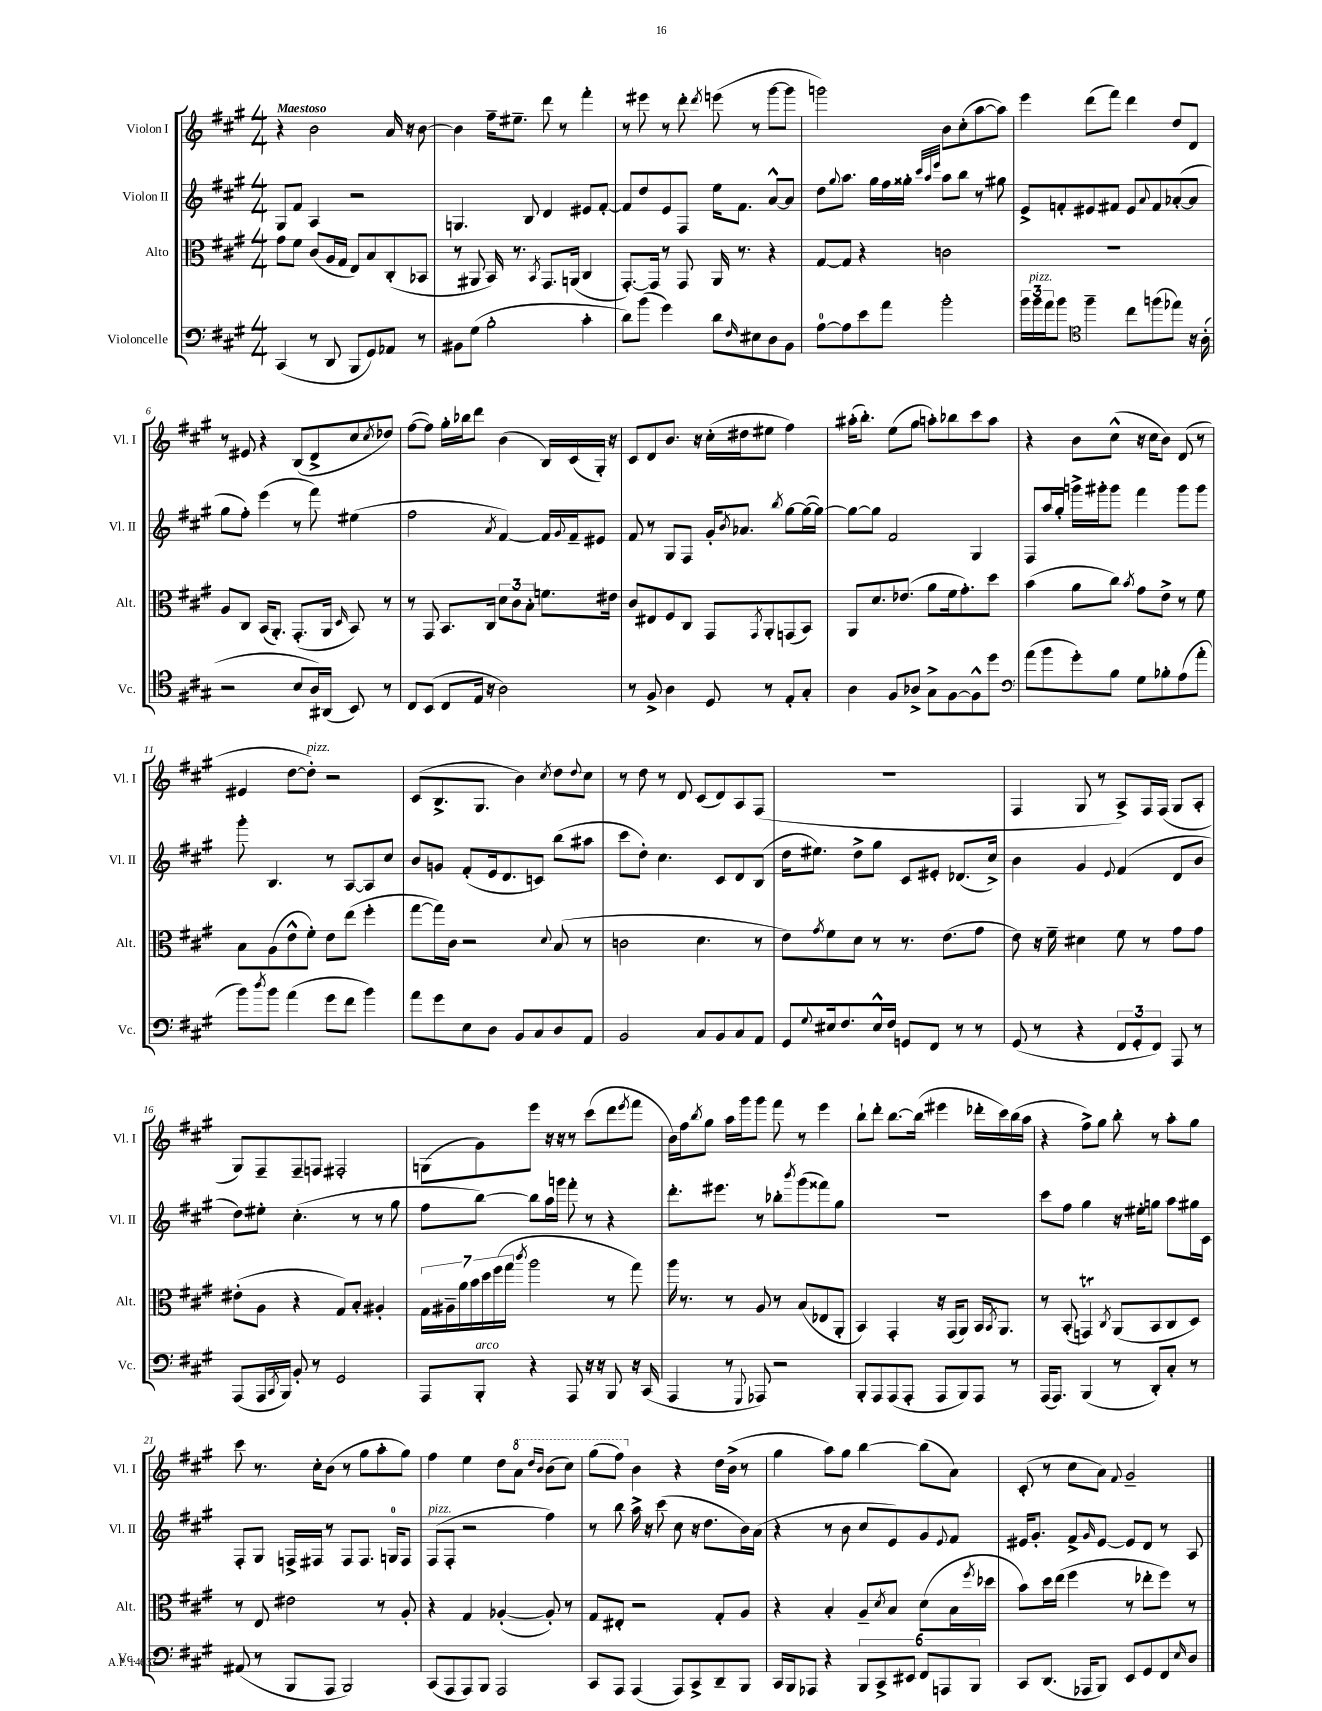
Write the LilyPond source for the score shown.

<<
\new StaffGroup <<
\new Staff = "s0" \with { instrumentName = "Violon I" shortInstrumentName = "Vl. I" } {
    \clef treble \key a \major \numericTimeSignature \time 4/4 \tempo "Maestoso"
    r4 b'2 a'16 r16 b'8~ |
    b'4 fis''16-- eis''8.-- d'''8 r8 fis'''4-. |
    r8 eis'''8 r8 d'''8-. \acciaccatura { d'''8 } e'''8( r8 gis'''8~ gis'''8 |
    g'''2) b'8 cis''8-.( a''8~ a''8) |
    e'''4 d'''8( fis'''8) d'''4 d''8 d'8 |
    r8 eis'8 r4 b8( d'8-> cis''8 \acciaccatura { cis''8 } des''8) |
    fis''8~( fis''8) gis''16-. bes''16 d'''8 b'4( b16) cis'16( gis16-.) r16 |
    cis'8 d'8 b'8. r16 cis''16-.( dis''16 eis''8 fis''4) |
    ais''16-.( b''8.-.) e''8( gis''8 a''8-.) bes''8 cis'''8 a''8 |
    r4 b'8 cis''8-^( r16 cis''16 b'8) d'8( r8 |
    eis'4 d''8~ d''8-.^\markup { \italic "pizz." }) r2 |
    cis'8( b8.-> gis8. b'4) \acciaccatura { cis''8 } d''8 \appoggiatura { d''8 } cis''8 |
    r8 d''8 r8 d'8 cis'8( d'8) a8 fis8( |
    R1 |
    fis4 gis8 r8 a8->) fis16 fis16( gis8 a8-. |
    gis8) fis8-- fis8-- f8 fis2-. |
    g8( gis'8) e'''8 r16 r16 r8 cis'''8( d'''8 \acciaccatura { e'''8 } fis'''8 |
    b'16) fis''16 \acciaccatura { b''8 } gis''8 a''16 gis'''16 gis'''8 fis'''8 r8 e'''4 |
    b''8-! d'''8-. b''8.~ b''16( eis'''4 des'''16-. cis'''16) b''16( a''16 |
    r4 fis''8->) gis''8 b''8-. r8 a''8-. gis''8 |
    cis'''8 r8. cis''16-. b'8( r8 gis''8 a''8-. gis''8) |
    fis''4 e''4 d''8 \ottava #1 a''8 \grace { d'''16 b''16 } b''8( cis'''8) |
    gis'''8( fis'''8) \ottava #0 b'4 r4 d''16 b'16->( r8 |
    gis''4 a''8) gis''8 b''4~ b''8( a'8) |
    cis'8-.( r8 cis''8 a'8) \appoggiatura { fis'8 } gis'2-- \bar "|." |
}
\new Staff = "s1" \with { instrumentName = "Violon II" shortInstrumentName = "Vl. II" } {
    \clef treble \key a \major \numericTimeSignature \time 4/4
    gis8 fis'8 a4 r2 |
    g4. b8 d'4 eis'8 fis'8~-. |
    fis'8 d''8 e'8 fis8 e''16 fis'8. a'8~-^ a'8 |
    d''8 \appoggiatura { gis''8 } a''8. gis''16 fis''16 gisis''16-. \grace { cis'''32 a''32 e'''32 } a''8 b''8 r8 gis''8 |
    e'8-> f'8-. eis'8 fis'8 eis'8 \appoggiatura { a'8 } fis'8 aes'8~-.( aes'8 |
    gis''8 fis''8-.) e'''4( r8 fis'''8) eis''4( |
    fis''2 \acciaccatura { a'8 } fis'4~) fis'16 \appoggiatura { gis'8 } fis'16-- eis'8 |
    fis'8 r8 gis8 fis8 gis'16-. \acciaccatura { b'8 } aes'8. \acciaccatura { b''8 } gis''8~ gis''16~( gis''16~) |
    gis''8~ gis''8 fis'2 gis4 |
    fis8 a''16 gis''16-. g'''16-> gis'''16-. gis'''8 fis'''4 gis'''8 gis'''8 |
    gis'''8-. b4. r8 a8~ a8 cis''8 |
    b'8 g'8 fis'8-.( e'16 d'8. c'8) b''8( ais''8 |
    cis'''8 d''8-.) cis''4. cis'8 d'8 b8( |
    d''16 eis''8.) d''8-> gis''8 cis'8 eis'8-. des'8.( cis''16->) |
    b'4 gis'4 \appoggiatura { e'8 } fis'4( d'8 b'8 |
    d''8) eis''8-. cis''4.-.( r8 r8 gis''8 |
    fis''8 b''8~) b''8 a''16 g'''16 fis'''8-. r8 r4 |
    d'''8.-. eis'''8. r8 bes''8-. \acciaccatura { b'''8 } gis'''8( fisis'''8) gis''8 |
    R1 |
    cis'''8 fis''8 gis''4 r16 eis''16-. g''8 a''8 gis''16 cis'16 |
    fis8-. gis8 f16-> fis16 r8 fis8 fis8. g16-0 fis8 |
    fis8^\markup { \italic "pizz." }( fis8-. r2 fis''4) |
    r8 b''8 a''16-> r16 cis'''8( cis''8 r16 d''8. b'16) a'16( |
    r4 r8 b'8 cis''8 e'8) gis'8 \appoggiatura { e'8 } fis'8 |
    eis'16 gis'8.-. fis'8-> \grace { gis'16 } eis'8~ eis'8 d'8 r8 a8 \bar "|." |
}
\new Staff = "s2" \with { instrumentName = "Alto" shortInstrumentName = "Alt." } {
    \clef alto \key a \major \numericTimeSignature \time 4/4
    gis'8 fis'8 cis'8( a16 gis16 e8) b8 cis8-.( bes,8 |
    r8 ais,8 b,16) r8. \acciaccatura { b,8 } gis,8. a,16( cis4 |
    gis,8.~-.) gis,16 r8 gis,8 a,16 r8. r4 |
    gis8~ gis8 r4 c'2 |
    R1 |
    a8 cis8 b,16( a,8.-.) gis,8.-.( a,16 \grace { d16 } b,8) r8 |
    r8 gis,8 b,8. cis16 \tuplet 3/2 { d'8 cis'8 b8-. } f'8. eis'16 |
    cis'8 eis8 fis8 cis8 gis,8 \acciaccatura { gis,8 } a,8-. g,8( b,8) |
    a,8 d'8. ees'8.( a'8 fis'16 gis'8.-.) d''8 |
    b'4( a'8 cis''8) \acciaccatura { b'8 } gis'8 e'8-> r8 fis'8 |
    b8 a8( e'8-^ fis'8-.) e'8 e''8( fis''4-. |
    gis''8~ gis''16) cis'16 r2 \appoggiatura { d'8 } b8( r8 |
    c'2 d'4. r8 |
    e'8) \acciaccatura { gis'8 } fis'8 d'8 r8 r8. e'8.( gis'8 |
    e'8) r16 fis'16-- dis'4 fis'8 r8 gis'8 gis'8 |
    eis'8-.( a8 r4 gis8) b8-. ais4-. |
    \tuplet 7/4 { gis16 ais16-- a'16 b'16 d''16 fis''16( gis''16 } \acciaccatura { cis'''8 } a''2 r8 gis''8) |
    a''16 r8. r8 a8 r8 b8( ees8 a,8-. |
    b,4) gis,4-. r16 gis,16( a,8) b,16 \acciaccatura { b,8 } a,8. |
    r8 b,8-.( g,4\trill) \acciaccatura { cis8 } a,8( b,8 cis8 d8) |
    r8 e8 eis'2 r8 a8-. |
    r4 gis4 aes4~-.( aes8-.) r8 |
    gis8 eis8-. r2 gis8-. a8 |
    r4 b4-. a8-- \acciaccatura { d'8 } b8 d'8( b16 \acciaccatura { fis''8 } des''16 |
    b'8) d''16 e''16( fis''4 r8 ees''8-. fis''8) r8 \bar "|." |
}
\new Staff = "s3" \with { instrumentName = "Violoncelle" shortInstrumentName = "Vc." } {
    \clef bass \key a \major \numericTimeSignature \time 4/4
    cis,4( r8 d,8 b,,8 gis,8) aes,8 r8 |
    bis,8 gis8( b2-. cis'4-. |
    d'8) b'8( gis'4) d'8 \grace { fis16 } eis8 d8 b,8 |
    a8-0~ a8 e'8 a'8 b'2-. |
    \tuplet 3/2 { b'16 b'16^\markup { \italic "pizz." } a'16 } b'8 \clef tenor fis''4-- cis''8 f''8( ees''8) r16 a16-.( |
    r2 b8 a16) ais,16( b,8) r8 |
    cis8 b,8( cis8 e16 r16 a2) |
    r8 fis8-> a4 d8 r8 e8-. gis8-. |
    a4 fis8 aes8-> gis8-> fis8~ fis8-^ d''8 |
    \clef bass a'8( b'8 gis'8-.) b8 gis8 bes8-. a8( a'8-. |
    b'8) \acciaccatura { d''8 } b'8 a'4( gis'8 fis'8 b'4) |
    a'8 gis'8 e8 d8 b,8 cis8 d8 a,8 |
    b,2 cis8 b,8 cis8 a,8 |
    gis,8 \appoggiatura { gis8 } eis16 fis8. eis16-^ fis16 g,8 fis,8 r8 r8 |
    gis,8( r8 r4 \tuplet 3/2 { fis,8 gis,8-. fis,8) } a,,8 r8 |
    a,,8( a,,16 \acciaccatura { cis,8 } b,,16) b,8-. r8 gis,2 |
    a,,8 b,,8-.^\markup { \italic "arco" } r4 a,,8 r16 r16 b,,8 r16 cis,16( |
    a,,4 r8 \appoggiatura { gis,,8 } aes,,8) r2 |
    b,,8-. a,,8 a,,8( a,,8-. a,,8 b,,8) a,,8 r8 |
    a,,16( a,,8.) b,,4( r8 d,8-.) cis8-. r8 |
    ais,8( r8 b,,8 a,,8 b,,2) |
    cis,8( a,,8 a,,8) b,,8 a,,2 |
    cis,8 a,,8 a,,4( a,,8) cis,8-> d,8-- b,,8 |
    cis,16 b,,16 aes,,8 r4 \tuplet 6/4 { b,,8 cis,8-> eis,8 fis,8 a,,8 b,,8 } |
    cis,8 d,8.( aes,,16 b,,8) e,8 gis,8 fis,8 \grace { e16 } d8 \bar "|." |
}
>>
>>
